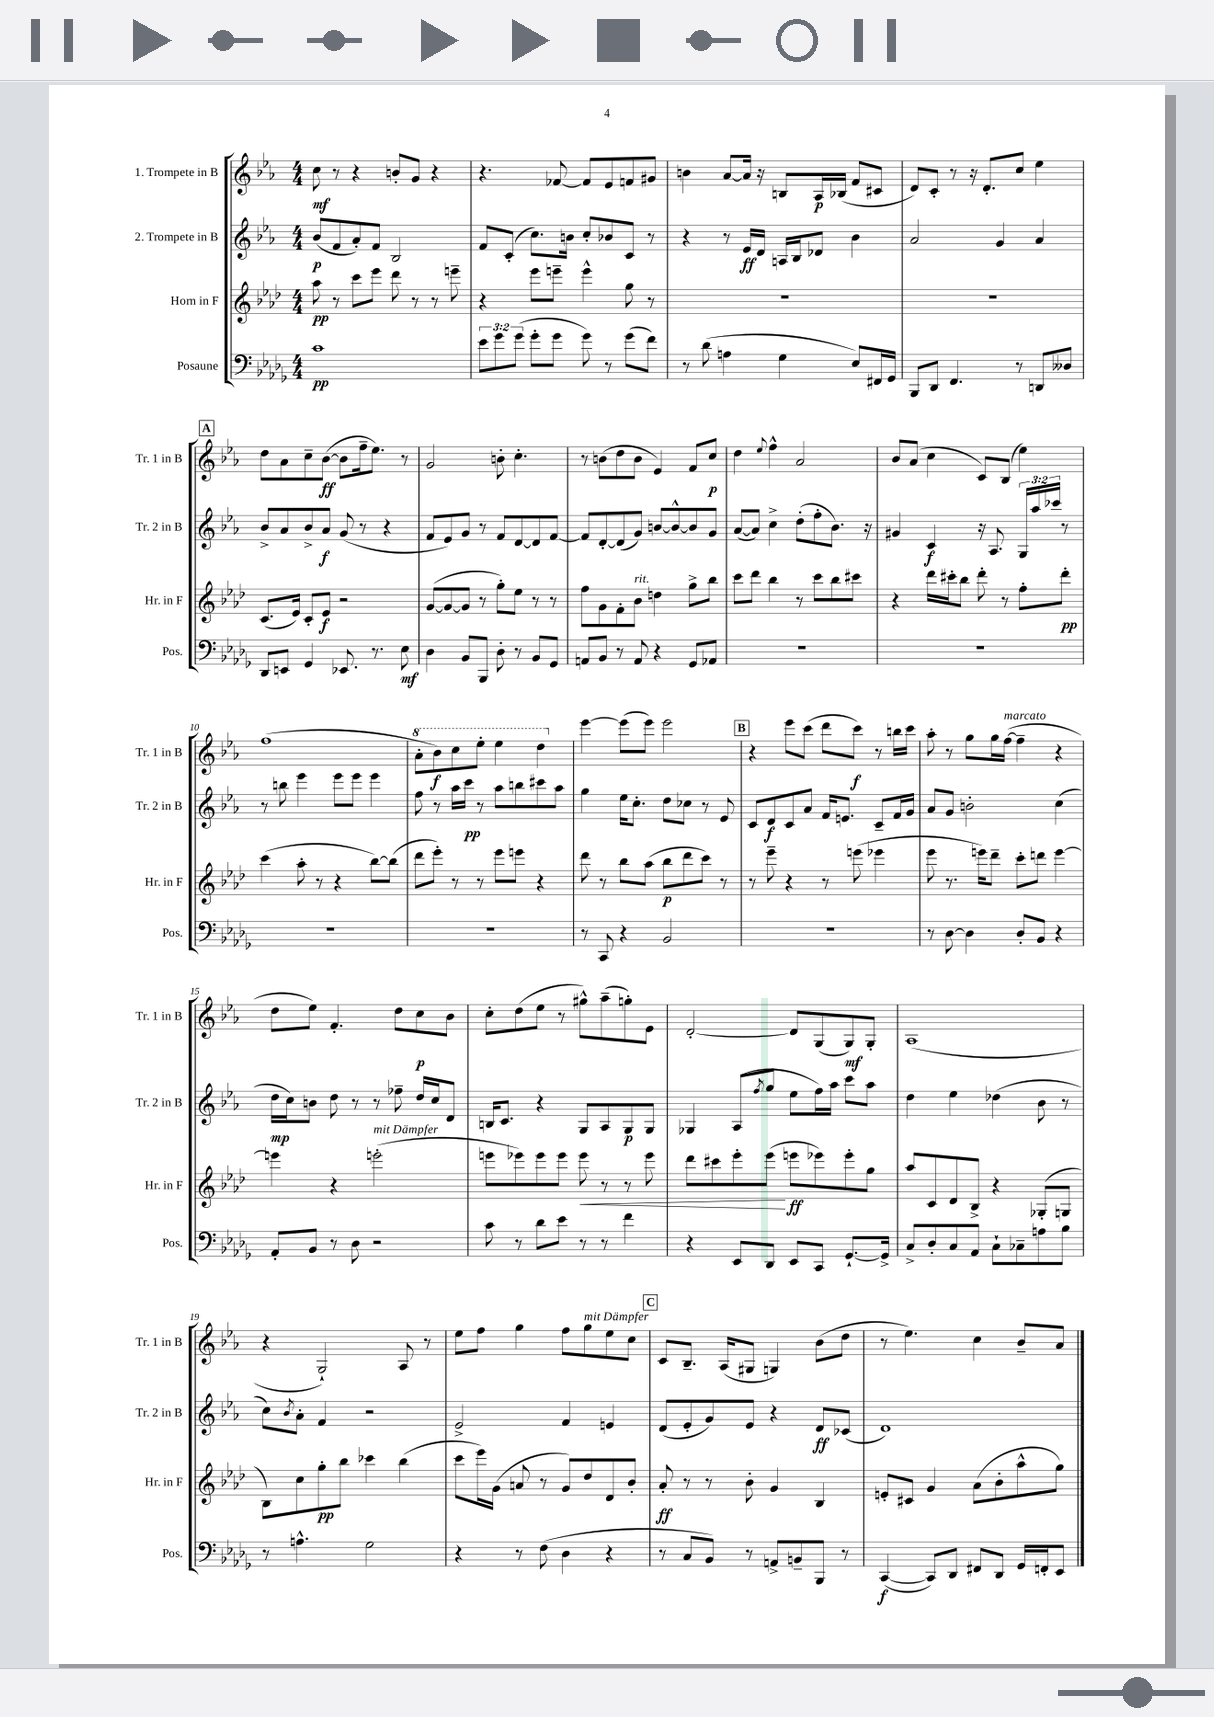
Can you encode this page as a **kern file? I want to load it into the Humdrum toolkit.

**kern	**kern	**kern	**kern
*staff4	*staff3	*staff2	*staff1
*clefF4	*clefG2	*clefG2	*clefG2
*k[b-e-a-d-g-]	*k[b-e-a-d-]	*k[b-e-a-]	*k[b-e-a-]
*M4/4	*M4/4	*M4/4	*M4/4
1c	8aa-	(8b-	8cc
.	8r	8f	8r
.	8ccc	8a-')	4r
.	8eee-	8f	.
.	8ddd-	2B-	8b'
.	8r	.	8g
.	8r	.	4r
.	8eee~	.	.
=	=	=	=
12e-	4r	8f	4.r
12g-	.	.	.
.	.	(8c'	.
(12g-	.	.	.
8g-'	8eee-	8.cc)	.
8g-	8eee~	.	[8f-
.	.	16b	.
8g-)	4eee^^	8cc'	8f-]
8r	.	8b-	8e-
(8g-	8gg	8c	8f
8f)	8r	8r	8g#
=	=	=	=
8r	1r	4r	4b
(8d-	.	.	.
4A	.	8r	[8a-
.	.	16e-	16a-]
.	.	16d	16r
4G-	.	16A	8B
.	.	16B-	.
.	.	8d-	16A-
.	.	.	(16B-
8E-)	.	4b-	8f
16FF#	.	.	8c#
16GG-	.	.	.
=	=	=	=
8BBB-	1r	2a-	8d)
8DD-	.	.	8c'
4.FF	.	.	8r
.	.	.	16r
.	.	.	8.d'
.	.	4g	.
8r	.	.	8cc
8DD	.	4a-	4ee-
8D--	.	.	.
=	=	=	=
8DD-	(8.c	8b-^	8dd
8EE	.	8a-	8a-
.	16e-)	.	.
4GG-	8c'	8b-^	8cc~
.	8e-	8a-	([8b-
8.EE-	2r	(8g	8b-]
.	.	8r	16ff~
8.r	.	.	8.ee-)
.	.	4r	.
8E-	.	.	8r
=	=	=	=
4D-	([8g	8f	2g
.	8g_	8e-)	.
8BB-	8g]	8g	.
8BBB-	8r	8r	.
8D-'	8gg')	8f	8b'
8r	8ee-	[8d	4.cc'
8BB-	8r	8d]	.
8GG-	8r	[8f	.
=	=	=	=
8AA	8ff	8f]	8r
8BB-	8g	[8d'	(8b
8r	8f'	(8d]	8dd
8AA	8b-	8g)	8b
4r	4dd	[8b	4e-)
.	.	8b^^_	.
8GG-	8gg^	8b]	8f
8AA-	8bb-	8g	8cc
=	=	=	=
1r	8ccc	([8a-	4dd
.	8ddd-	8a-])	.
.	.	.	8qqee-
.	4bb-	4cc^	4ff^^
.	8r	(8dd'	2a-
.	8ccc	8ff'	.
.	8bb-	8.b-)	.
.	8ccc#	.	.
.	.	16r	.
=	=	=	=
1r	4r	4g#	8b-
.	.	.	(8a-
.	16ddd-	4c	4cc
.	16ccc#'	.	.
.	8bb-	.	.
.	8ddd-'	16r	8c)
.	.	8.A-	.
.	8r	.	(8B-
.	8ff'	24G	4ee-)
.	.	24aa-	.
.	.	24ccc-	.
.	8ddd-'	8r	.
=	=	=	=
1r	(4ccc	8r	(1ff
.	.	8bb	.
.	8aa-'	4eee-	.
.	8r	.	.
.	4r	8eee-	.
.	.	8eee-	.
.	[8bb-)	4eee-	.
.	(8bb-]	.	.
=	=	=	=
1r	8ddd-	8ff	8aa-'
.	8eee-')	8r	8bb-)
.	8r	16aa-	8ccc
.	.	16ccc	.
.	8r	8r	8eee-'
.	8eee-	8aa-	4eee-
.	8eee	8bb	.
.	4r	8ccc#	4ddd
.	.	8aa-	.
=	=	=	=
8r	8ddd-	4gg	[4eee-
8CC	8r	.	.
4r	8bb-	16ee-	(8eee-]
.	.	8.cc'	.
.	(8aa-	.	8eee-)
2BB-	8bb-	8dd	2eee-
.	8ddd-	8cc-	.
.	8ccc)	8r	.
.	8r	8e-	.
=	=	=	=
1r	8r	8c	4r
.	8eee-~	8d	.
.	4r	8c	8eee-
.	.	8a-	(8ccc
.	8r	16f	8ddd
.	.	8.e	.
.	(8eee	.	8ccc)
.	4eee-	8c~	8r
.	.	16f	16bb
.	.	16g	16ccc
=	=	=	=
8r	8eee-	8a-	8aa-'
[8D-	8.r	8g	8r
4D-]	.	2b'	8gg
.	16eee)	.	.
.	8ddd-~	.	16gg
.	.	.	([16ff
8D-'	8ccc'	.	4ff~]
8BB-	8ddd	.	.
4r	[4eee	(4cc	4r
=	=	=	=
8AA-'	4eee]	16dd	8dd
.	.	16cc)	.
8BB-	.	8b	8ee-)
8r	4r	8dd	4.f'
8D-	.	8r	.
2r	(2eee'	8r	.
.	.	8ff-~	8dd
.	.	16dd	8cc
.	.	16cc	.
.	.	8d	8b-
=	=	=	=
8c	8eee	16B	8cc'
.	.	8.c	.
8r	8eee-)	.	(8dd
8d-	8eee-	4r	8ee-
8e-	8eee-	.	8r
8r	8eee-	8G	8gg#^^)
8r	8r	8A-	(8aa-~
4f	8r	8G	8gg')
.	8eee-	8G	8e-
=	=	=	=
4r	8ddd-	4G-	[2d'
.	8ccc#	.	.
8EE-	8eee-'	(8A-	.
.	.	8qff	.
8DD-	(8eee-	8gg	.
8EE-	8eee	8ee-	8d]
8CC	8eee-)	16ff)	(8G
.	.	16aa-	.
[8.GG-`	8eee-'	8ccc	8G)
.	8gg	8aa-	8G'
16GG-^]	.	.	.
=	=	=	=
8C^	8aa-	4dd	(1A-
8D-'	8c	.	.
8C	8d-	4ee-	.
8AA-	8B-^	.	.
8C`	4r	(4dd-	.
8C-~	.	.	.
8A	(8G-'	8b-	.
8B-	8G	8r	.
=	=	=	=
8r	8B-)	8cc)	4r
.	.	8qb-	.
4.A^^	8cc	8a-'	.
.	8gg'	4f	2G`)
.	8bb-	.	.
2G-	4ccc-	2r	.
.	(4bb-	.	8A-
.	.	.	8r
=	=	=	=
4r	8ccc	2e-^	8ee-
.	16eee-)	.	8ff
.	(16g	.	.
8r	8a	.	4gg
(8F	8r	.	.
4D-	8g)	4f	8ff
.	8dd-	.	8gg
4r	8d-	4e	8ee-
.	8b-'	.	8cc
=	=	=	=
8r	8a-'	(8d	8c
8C	8r	8e-'	8.B-~
8BB-)	8r	8g)	.
.	.	.	(16A-
8r	8b-'	8e-	8G#
8AA^	4g	4r	4G)
8BB~	.	.	.
8BBB-	4B-	8d	(8b-
8r	.	(8c-	8dd
=	=	=	=
([4CC	8e'	1d)	8r
.	8c#	.	4.ee-)
8CC])	4g	.	.
8DD-	.	.	.
8FF#	(8a-	.	4cc
8DD-	8b-'	.	.
16GG-	8aa-^^	.	8b-~
16FF'	.	.	.
8EE-	8gg)	.	8a-
==	==	==	==
*-	*-	*-	*-
